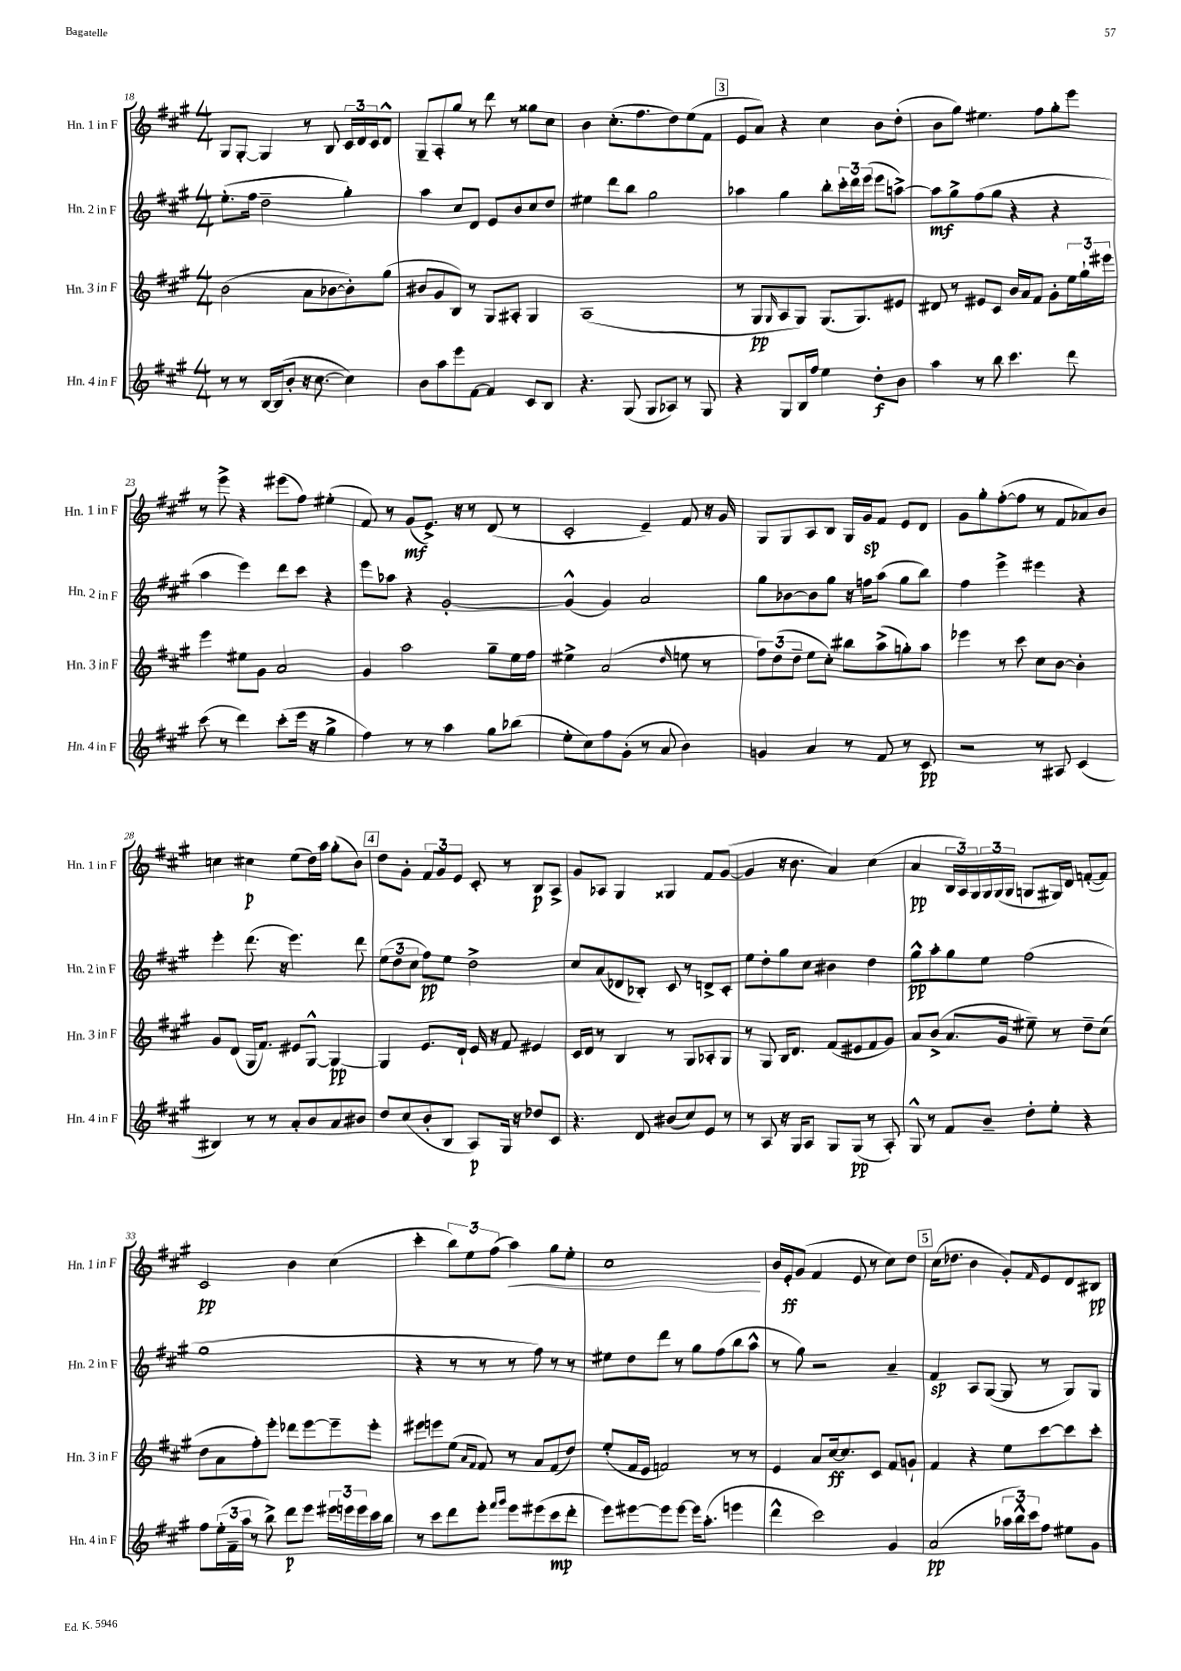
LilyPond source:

<<
\new StaffGroup <<
\new Staff = "s0" \with { instrumentName = "Hn. 1 in F" shortInstrumentName = "Hn. 1 in F" } {
    \clef treble \key a \major \numericTimeSignature \time 4/4
    gis8 gis8~-. gis4 r8 b8 \tuplet 3/2 { cis'16 d'16 cis'16 } d'8-^ |
    gis8-- a8-. gis''8 r8 d'''8 r8 gisis''8 cis''8 |
    b'4 cis''8.-.( fis''8. d''8) e''8( fis'8 |
    \mark \markup { \box "3" } e'8 a'8) r4 cis''4 b'8 d''8-.( |
    b'8 gis''8) eis''4. fis''8 gis''8-. e'''8 |
    r8 e'''8-> r4 eis'''8( fis''8) eis''4-.( |
    fis'8) r8 gis'8\mf( e'8.->) r16 r8 d'8( r8 |
    cis'2-. e'4--) fis'8 r16 gis'16 |
    gis8 gis8 a8 b8 gis16 gis'16\sp fis'8 e'8 d'8 |
    gis'8 gis''8-. fis''8~-.( fis''8 r8 fis'8 aes'8) b'8 |
    c''4 cis''4\p e''8( d''16) a''16 gis''8-.( b'8) |
    \mark \markup { \box "4" } d''8 gis'8-. \tuplet 3/2 { fis'8 gis'8 e'8 } cis'8-. r8 b8\p a8-> |
    gis'8 aes8 gis4 gisis4 fis'8 gis'8~( |
    gis'4 r16 b'8. a'4) cis''4( |
    a'4\pp \tuplet 3/2 { b16 a16) gis16 } \tuplet 3/2 { gis16 gis16( gis16 } g8 gis16) d'16 f'8~-.( f'8) |
    cis'2\pp b'4 cis''4( |
    cis'''4-. \tuplet 3/2 { b''8) e''8 fis''8( } a''4\<) gis''8 e''8-. |
    cis''1\! |
    b'16 e'16-.\ff gis'8( fis'4 e'8 r8 cis''8) d''8 |
    \mark \markup { \box "5" } cis''16( des''8. b'4 gis'8-.) \grace { fis'16 } e'8 d'8 bis8\pp \bar "|." |
}
\new Staff = "s1" \with { instrumentName = "Hn. 2 in F" shortInstrumentName = "Hn. 2 in F" } {
    \clef treble \key a \major \numericTimeSignature \time 4/4
    e''8.-.( fis''16 d''2-- gis''4-.) |
    a''4 cis''8 d'8 e'8 b'8 cis''8 d''8 |
    eis''4 d'''8 b''8 gis''2 |
    \mark \markup { \box "3" } aes''4 gis''4 b''8-. \tuplet 3/2 { cis'''16-. d'''16 e'''16( } e'''8 a''8~->) |
    a''8\mf gis''8-> fis''8( gis''8 r4 r4 |
    a''4 e'''4) d'''8 cis'''8 r4 |
    e'''8 aes''8 r4 gis'2~-. |
    gis'4-^( gis'4) a'2 |
    gis''8 bes'8~ bes'8 gis''8 r16 f''16 a''8( gis''8 b''8) |
    fis''4 e'''4-> eis'''4 r4 |
    e'''4-. d'''8.( r16 e'''4.) d'''8 |
    \mark \markup { \box "4" } \tuplet 3/2 { e''8( d''8 cis''8 } fis''8\pp) e''8 d''2-> |
    cis''8 a'8( des'8 bes8-.) cis'8 r8 d'8-> cis'8-. |
    e''8 d''8-. gis''8 cis''8 bis'4 d''4 |
    gis''8-^\pp a''8-. gis''8 e''8 fis''2( |
    gis''1 |
    r4 r8 r8 r8 fis''8) r8 r8 |
    eis''8 d''8 d'''8 r8 gis''8 fis''8( b''8 a''8-^ |
    r8 gis''8) r2 a'4-- |
    \mark \markup { \box "5" } fis'4\sp a8 gis8~( gis8 r8 gis8) gis8 \bar "|." |
}
\new Staff = "s2" \with { instrumentName = "Hn. 3 in F" shortInstrumentName = "Hn. 3 in F" } {
    \clef treble \key a \major \numericTimeSignature \time 4/4
    b'2( a'8 bes'8~ bes'8-.) gis''8( |
    bis'8 gis'8 b8) r8 gis8 ais8-. gis4 |
    a1( |
    \mark \markup { \box "3" } r8 gis8\pp \grace { gis16 } a8 gis8) gis8.( gis8.) eis'8 |
    dis'8 r8 eis'8 cis'8 b'16 a'16 fis'8 gis'8-. \tuplet 3/2 { e''16 gis''16-! eis'''16 } |
    e'''4 eis''8 gis'8 a'2 |
    gis'4 a''2 gis''8-- e''16 fis''16 |
    eis''4-> a'2( \grace { d''16 } e''8 r8 |
    \tuplet 3/2 { fis''8) d''8( d''8-- } e''8 cis''8-.) bis''8 a''8->( g''8-.) a''8 |
    ees'''4 r8 cis'''8 cis''8 b'8~ b'4-. |
    gis'8 d'8( gis16 fis'8.) eis'8 gis8~-^ gis4~\pp |
    \mark \markup { \box "4" } gis4 e'8. d'16-! e'16 r16 fis'8 eis'4 |
    cis'16 d'16 r8 b4 r8 gis8 aes8-. gis8 |
    r8 gis8 b16 d'8. fis'8( eis'8 fis'8 gis'8) |
    a'8 b'8->( a'8. gis'16 eis''8--) r8 d''8-- cis''8( |
    d''8 a'8 fis''8-.) e'''8-. des'''8 e'''8~ e'''8-- e'''8-. |
    eis'''8 e'''8 e''8( \grace { a'16 fis'16 } fis'8) r8 a'8 fis'8( d''8) |
    e''8-.( fis'16 e'16 f'2) r8 r8 |
    e'4 a'8 cis''16~\ff cis''8. cis'8 fis'8 g'8-! |
    \mark \markup { \box "5" } fis'4 r4 e''8 cis'''8~ cis'''8 cis'''8-. \bar "|." |
}
\new Staff = "s3" \with { instrumentName = "Hn. 4 in F" shortInstrumentName = "Hn. 4 in F" } {
    \clef treble \key a \major \numericTimeSignature \time 4/4
    r8 r8 b16~ b16( b'8-. r16 cis''8.~ cis''4) |
    b'8 a''8 e'''8 fis'8~ fis'4 cis'8 b8 |
    r4. gis8( gis8 aes8) r8 gis8 |
    \mark \markup { \box "3" } r4 gis8 b16 fis''16 e''4 d''8-.\f b'8 |
    a''4 r8 b''8 cis'''4. d'''8 |
    cis'''8( r8 d'''4) cis'''8-.( e'''16 r16 gis''4-> |
    fis''4) r8 r8 a''4 gis''8 bes''8( |
    e''8-. cis''8) fis''8 gis'8-.( r8 a'8 b'4) |
    g'4 a'4 r8 fis'8 r8 cis'8\pp |
    r2 r8 ais8 cis'4( |
    bis4) r8 r8 a'8-. b'8 a'8 bis'8 |
    \mark \markup { \box "4" } d''8 cis''8( b'8-. b8 a8\p) gis16 r16 des''8 cis'8 |
    r4. d'8 bis'8( cis''8) e'8 r8 |
    r8 a8 r16 gis16 a8 gis8 gis8\pp( r8 a8-.) |
    gis8-^ r8 fis'8 b'8-- d''8-. e''8-. r4 |
    fis''8 \tuplet 3/2 { e''16-.( fis'16-- a''16 } r8 b''8->) d'''8\p e'''8 \tuplet 3/2 { eis'''16 e'''16 e'''16 } cis'''16 b''16 |
    r8 cis'''8 d'''8 e'''8-. \grace { fis'''16 gis'''16 } e'''8 eis'''8( cis'''8\mp d'''8-. |
    e'''8) eis'''8~ eis'''8 eis'''8~ eis'''16 a''8.-.( e'''4 |
    d'''4-^ cis'''2) gis'4 |
    \mark \markup { \box "5" } a'2\pp( \tuplet 3/2 { aes''16 b''16-^) cis'''16 } fis''8 eis''8 gis'8 \bar "|." |
}
>>
>>
\layout { \context { \Score currentBarNumber = #18 } }
